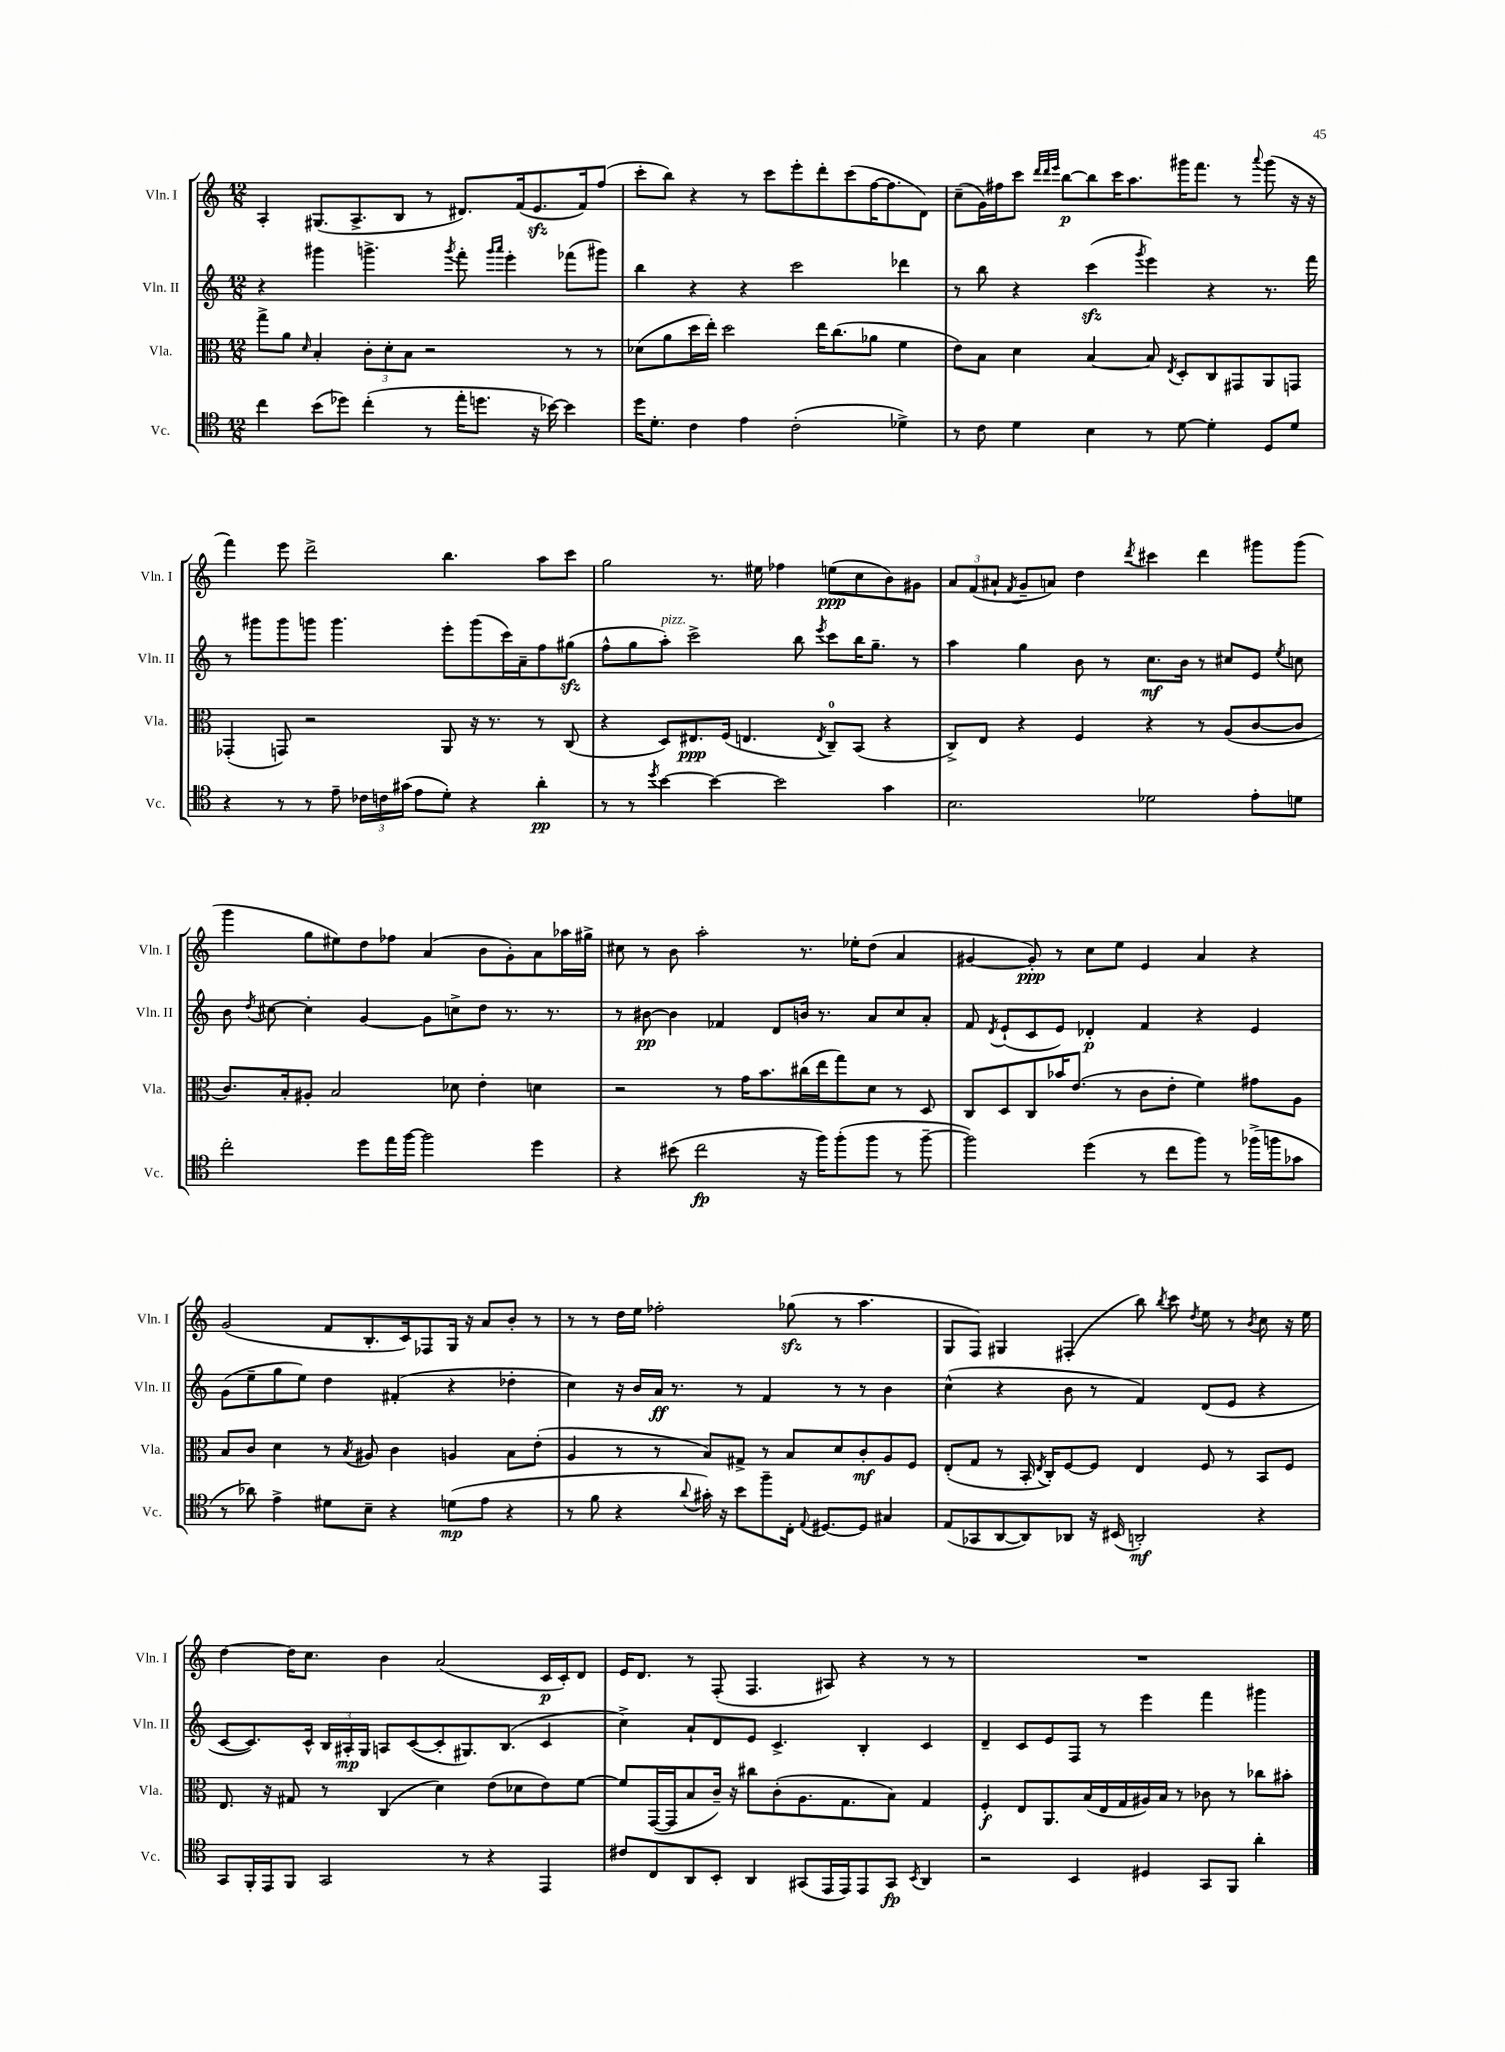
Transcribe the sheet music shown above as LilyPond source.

<<
\new StaffGroup <<
\new Staff = "s0" \with { instrumentName = "Vln. I" shortInstrumentName = "Vln. I" } {
    \clef treble \key c \major \numericTimeSignature \time 12/8
    \autoBeamOff a4-. gis8.[( a8.-> b8] r8 dis'8.[) f'16( e'8.\sfz f'16) f''8]( |
    c'''8[-. b''8]) r4 r8 c'''8[ e'''8-. d'''8-. c'''8( f''16~ f''8. d'8]) |
    c''8[--( g'16) fis''16 c'''8] \grace { d'''32[ d'''32 e'''32] } b''8[~\p b''8 c'''16 a''8. gis'''16 f'''8.] r8 \appoggiatura { a'''8 } gis'''8( r16 r16 |
    f'''4) e'''8 d'''2-> b''4. a''8[ c'''8] |
    g''2 r8. eis''16 fes''4 e''8[\ppp( c''8 b'8) gis'8] |
    \tuplet 3/2 { a'8[ f'8( ais'8]-! } \acciaccatura { f'8 } g'8[-- a'8]) d''4 \acciaccatura { d'''8 } cis'''4 d'''4 gis'''8[ gis'''8]( |
    g'''4 g''8[ eis''8) d''8 fes''8] a'4( b'8[ g'8-.) a'8 aes''16 gis''16]-> |
    cis''8 r8 b'8 a''2-. r8. ees''16[-. d''8]( a'4 |
    gis'4~ gis'8-.\ppp) r8 c''8[ e''8] e'4 a'4 r4 |
    g'2( f'8[ b8.-. c'16) fes8 g16] r16 a'8[ b'8]-. r8 |
    r8 r8 d''16[ e''16] fes''2-. ges''8\sfz( r8 a''4. |
    g8[ f8]) gis4 fis4-.( b''8) \acciaccatura { b''8 } c'''8 \acciaccatura { d''8 } e''8 r8 \acciaccatura { b'8 } c''8 r16 e''16 |
    d''4~ d''16[ c''8.] b'4 a'2( c'16[\p c'16-.) d'8] |
    e'16[ d'8.] r8 f8-.( f4. ais8) r4 r8 r8 |
    R1. \bar "|." |
}
\new Staff = "s1" \with { instrumentName = "Vln. II" shortInstrumentName = "Vln. II" } {
    \clef treble \key c \major \numericTimeSignature \time 12/8
    \autoBeamOff r4 gis'''4 g'''4.-> \acciaccatura { g'''8 } f'''8-. \grace { g'''16[ a'''16] } e'''4-. fes'''8[( gis'''8]) |
    b''4 r4 r4 c'''2 des'''4 |
    r8 b''8 r4 c'''4\sfz( \acciaccatura { g'''8 } e'''4) r4 r8. f'''16 |
    r8 gis'''8[ gis'''8 g'''8] g'''4. e'''8[-. g'''8( c'''16) a'16-- f''8 gis''8]\sfz( |
    f''8[-^ g''8 a''8]-.^\markup { \italic "pizz." }) c'''2-> b''8 \acciaccatura { e'''8 } c'''8[ b''16 g''8.]-- r8 |
    a''4 g''4 b'8 r8 c''8.[\mf b'16] r8 cis''8[ e'8] \acciaccatura { e''8 } c''8 |
    b'8 \acciaccatura { d''8 } cis''8~ cis''4-. g'4~ g'8[ c''8-> d''8] r8. r8. |
    r8 bis'8~\pp bis'4 fes'4 d'8[ b'16] r8. a'8[ c''8 a'8]-. |
    f'8 \acciaccatura { d'8 } e'8[-!( c'8 e'8]) des'4-.\p f'4 r4 e'4 |
    g'8[( e''8-- g''8 e''8]) d''4 fis'4-.( r4 des''4-. |
    c''4) r16 b'16[ a'16]\ff r8. r8 f'4 r8 r8 b'4 |
    c''4-^( r4 b'8 r8 f'4) d'8[( e'8] r4 |
    c'8[~ c'8.) c'16]-^ \tuplet 3/2 { b16[ ais16-.\mp g16] } a8[ c'8~( c'8-. gis8.) b8.]( c'4 |
    c''4->) a'8[-! d'8 e'8] c'4.-> b4-. c'4 |
    d'4-- c'8[ e'8 f8] r8 e'''4 f'''4 gis'''4 \bar "|." |
}
\new Staff = "s2" \with { instrumentName = "Vla." shortInstrumentName = "Vla." } {
    \clef alto \key c \major \numericTimeSignature \time 12/8
    \autoBeamOff g''8[-> a'8] \grace { d'16 } b4-. \tuplet 3/2 { c'8[-. d'8-. b8] } r2 r8 r8 |
    des'8[( a'8 d''16 e''16]-.) d''2 e''16[ c''8.( aes'8] f'4 |
    e'8[) b8] d'4 b4~ b8 \acciaccatura { e8 } d8[-. c8 gis,8 a,8 g,8] |
    ges,4-.( g,8) r2 a,8 r16 r8. r8 c8( |
    r4 d8[) eis8.\ppp f16]( e4. \acciaccatura { e8 } c8[-0--) b,8]( r4 |
    c8[->) e8] r4 f4 r4 r8 a8[( c'8~ c'8] |
    c'8.[) b16-. ais8]-. b2 des'8 e'4-. d'4 |
    r2 r8 g'16[ b'8. cis''16( e''16 g''8) d'8] r8 d8 |
    c8[ d8 c8 bes'16 e'8.]( r8 c'8[ e'8]-. f'4) gis'8[ a8] |
    b8[ c'8] d'4 r8 \acciaccatura { b8 } ais8 c'4 a4 b8[ e'8]-.( |
    a4 r8 r8 b8[) gis8]-> r8 b8[ d'8 c'8-.\mf a8 f8] |
    e8[-.( g8] r8 b,16-. \acciaccatura { e8 } c16[-.) f8~ f8] e4 f8 r8 b,8[ f8] |
    e8. r16 gis8 r8 c4( d'4) e'8[( des'8 e'8) f'8]~ |
    f'8[ g,16~( g,16 b8 c'16]--) r16 cis''8[ c'8-.( a8. g8. b8]) g4 |
    f4-.\f e8[ a,8. b16( e16 g16 ais16) b16] r8 ces'8 r8 ces''8[ bis'8]-. \bar "|." |
}
\new Staff = "s3" \with { instrumentName = "Vc." shortInstrumentName = "Vc." } {
    \clef tenor \key c \major \numericTimeSignature \time 12/8
    \autoBeamOff c''4 b'8[( des''8]) c''4-.( r8 e''16[-. d''8.] r16 bes'16~) bes'4 |
    d''16[ d'8.]-. c'4 e'4 c'2-.( des'4->) |
    r8 c'8 d'4 b4 r8 d'8~ d'4-. d8[ d'8] |
    r4 r8 r8 e'8-- \tuplet 3/2 { ces'16[ c'16 gis'16]( } e'8[ d'8]-.) r4 a'4-.\pp |
    r8 r8 \acciaccatura { d''8 } b'4~ b'4~ b'2 g'4 |
    b2. des'2 e'8[-. d'8] |
    c''2-. d''8[ e''16 f''16]~ f''2 d''4 |
    r4 bis'8( c''2\fp r16 f''16[) f''8-.( f''8] r8 f''8~-- |
    f''2) d''4( r8 c''8[ f''8]) r8 fes''16[->( f''16 ges'8] |
    r8 aes'8) e'4-> dis'8[ b8]-- r4 d'8[\mp( e'8] r4 |
    r8 f'8 r4 \appoggiatura { a'8 } gis'16-.) r16 b'8[ f''8-- c16]-. \appoggiatura { e8 } dis8.[~ dis8] gis4 |
    e8[( ges,8 a,8~ a,8) aes,8] r16 bis,16( a,2-.\mf) r4 |
    g,8[ f,16-. e,16 f,8] g,2 r8 r4 e,4 |
    cis'8[ c8 a,8 b,8]-. a,4 gis,8[( e,16 e,16) e,8 gis,8]\fp \acciaccatura { b,8 } a,4 |
    r2 b,4 dis4 g,8[ f,8] a'4-. \bar "|." |
}
>>
>>
\layout { \context { \Score \remove "Bar_number_engraver" } }
